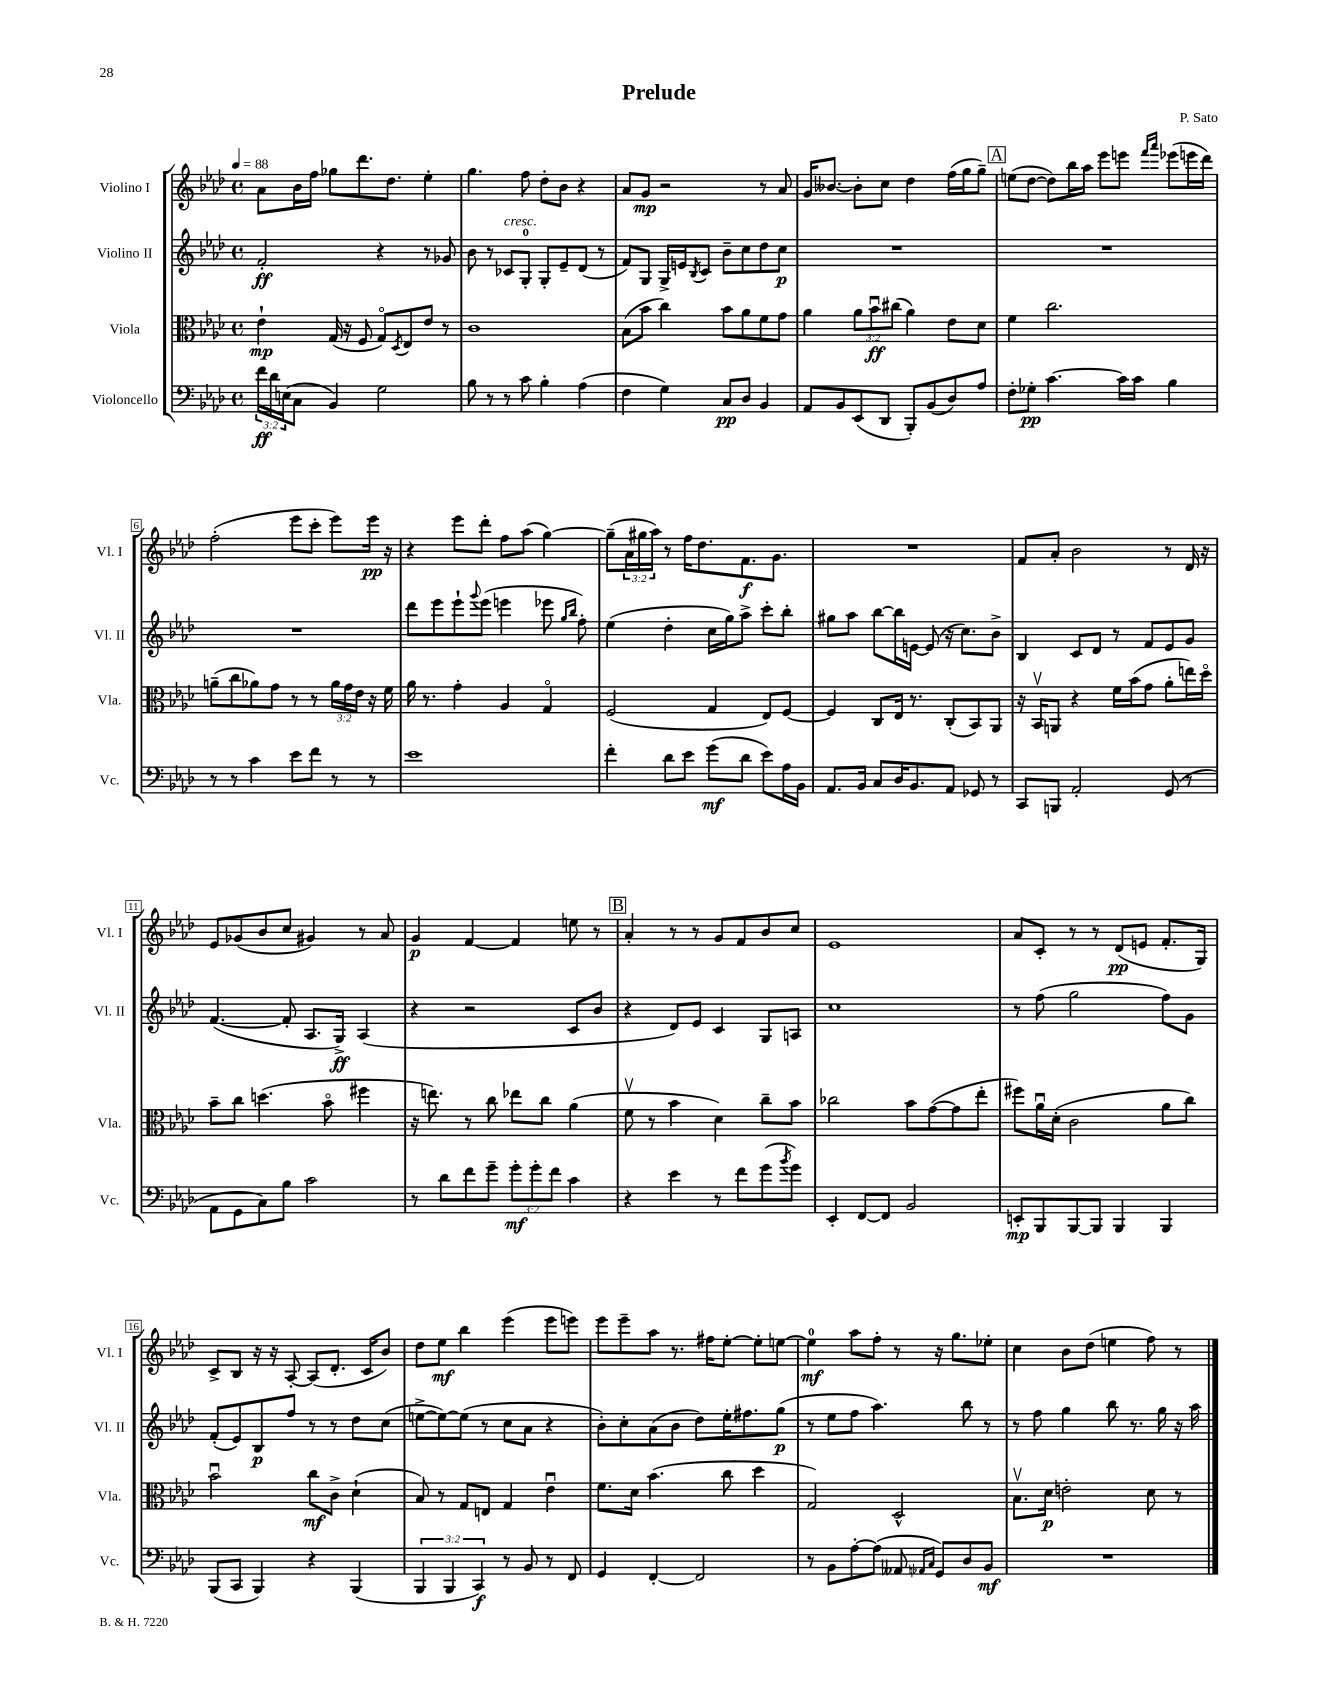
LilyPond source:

\header { title = "Prelude" composer = "P. Sato" }
<<
\new StaffGroup <<
\new Staff = "s0" \with { instrumentName = "Violino I" shortInstrumentName = "Vl. I" } {
    \clef treble \key aes \major \defaultTimeSignature \time 4/4 \override Staff.TupletNumber.text = #tuplet-number::calc-fraction-text \tempo 4 = 88
    aes'8 bes'16 f''16 ges''8 des'''8. des''8. ees''4-. |
    g''4. f''8 des''8-. bes'8 r4 |
    aes'8 g'8\mp r2 r8 aes'8 |
    g'16 beses'8.~ beses'8-. c''8 des''4 f''16( g''16 g''8--) |
    \mark \markup { \box "A" } e''8( des''8~ des''8) bes''16 aes''16 ees'''8 e'''8 \grace { f'''16 aes'''16 } ees'''8( e'''16 des'''16) |
    f''2-.( ees'''8 c'''8-. ees'''8) ees'''16\pp r16 |
    r4 ees'''8 des'''8-. f''8 aes''8( g''4~) |
    g''8--( \tuplet 3/2 { aes'16 gis''16 aes''16) } r8 f''16 des''8. f'8.\f g'8. |
    R1 |
    f'8 aes'8-. bes'2 r8 des'16 r16 |
    ees'8 ges'8( bes'8 c''8 gis'4) r8 aes'8 |
    g'4\p f'4~ f'4 e''8 r8 |
    \mark \markup { \box "B" } aes'4-. r8 r8 g'8 f'8 bes'8 c''8 |
    ees'1 |
    aes'8 c'8-. r8 r8 des'8\pp( e'8 f'8.-. g16) |
    c'8-> bes8 r16 r16 aes8~-. aes8( des'8.-. c'16 bes'8) |
    des''8 ees''8\mf bes''4 ees'''4( ees'''8 e'''8) |
    ees'''8 ees'''8-- aes''8 r8. fis''16 ees''8~-. ees''8-. e''8~ |
    e''4-0\mf aes''8 f''8-. r8 r16 g''8. ees''8-. |
    c''4 bes'8 des''8( e''4 f''8) r8 \bar "|." |
}
\new Staff = "s1" \with { instrumentName = "Violino II" shortInstrumentName = "Vl. II" } {
    \clef treble \key aes \major \defaultTimeSignature \time 4/4
    f'2-.\ff r4 r8 ges'8 |
    bes'8 r8 ces'8^\markup { \italic "cresc." } g8-0-. g8-. ees'8-- des'8( r8 |
    f'8) g8 g16-> e'16 \acciaccatura { bes8 } c'8 bes'8-- c''8 des''8 c''8\p |
    R1 |
    \mark \markup { \box "A" } R1 |
    R1 |
    des'''8 ees'''8 ees'''8-! \appoggiatura { g'''8 } ees'''8( e'''4 ees'''8 \grace { g''16 bes''16 } f''8-.) |
    ees''4( des''4-. c''16 g''16) aes''8-> c'''8-. bes''8-. |
    gis''8 aes''8 bes''8~ bes''16 e'16~ e'8( r16 c''8.) bes'8-> |
    bes4 c'8 des'8 r8 f'8 ees'8 g'8 |
    f'4.~( f'8-. aes8. g16->\ff) aes4( |
    r4 r2 c'8 bes'8 |
    \mark \markup { \box "B" } r4 des'8) ees'8 c'4 g8 a8 |
    c''1 |
    r8 f''8( g''2 f''8) g'8 |
    f'8-.( ees'8) bes8\p f''8 r8 r8 des''8 c''8( |
    e''8~-> e''8~) e''8( r8 c''8 aes'8 r4 |
    bes'8-.) c''8-. aes'8( bes'8 des''8) ees''16-. fis''8. g''8\p( |
    r8 ees''8 f''8 aes''4.) bes''8 r8 |
    r8 f''8 g''4 bes''8 r8. g''16 r16 aes''16 \bar "|." |
}
\new Staff = "s2" \with { instrumentName = "Viola" shortInstrumentName = "Vla." } {
    \clef alto \key aes \major \defaultTimeSignature \time 4/4 \override Staff.TupletNumber.text = #tuplet-number::calc-fraction-text
    ees'4-!\mp g16( r16 f8 g8\flageolet) \acciaccatura { des8 } ees8 ees'8 r8 |
    c'1 |
    bes8( bes'8 c''4) bes'8 aes'8 f'8 g'8 |
    aes'4 \tuplet 3/2 { aes'8 bes'8\downbow\ff cis''8( } aes'4) ees'8 des'8 |
    \mark \markup { \box "A" } f'4 c''2. |
    a'8--( c''8 aes'8) g'8 r8 r8 \tuplet 3/2 { aes'16 g'16 ees'16 } r16 f'16 |
    aes'16 r8. g'4-. aes4 g4\flageolet |
    f2( g4 ees8) f8~ |
    f4 c8 ees16 r8. c8-.( bes,8) aes,8 |
    r16 bes,16\upbow a,8 r4 f'16 bes'16( g'8 aes'8-. e''16) des''16\flageolet |
    bes'8-- c''8 d''4.( bes'8\flageolet fis''4 |
    r16 e''8.) r8 c''8 ees''8 c''8 aes'4( |
    \mark \markup { \box "B" } f'8\upbow r8 bes'4 des'4) c''8-- bes'8 |
    ces''2 bes'8 g'8~( g'8 ees''8-. |
    fis''8) aes'16\downbow des'16-.( c'2 aes'8 c''8) |
    bes'2\downbow c''8\mf c'8-> des'4-!( |
    bes8) r8 g8 e8 g4 ees'4\downbow |
    f'8. des'16 bes'4.( c''8 des''4 |
    g2) des2-^ |
    bes8.\upbow des'16\p e'2-. des'8 r8 \bar "|." |
}
\new Staff = "s3" \with { instrumentName = "Violoncello" shortInstrumentName = "Vc." } {
    \clef bass \key aes \major \defaultTimeSignature \time 4/4 \override Staff.TupletNumber.text = #tuplet-number::calc-fraction-text
    \tuplet 3/2 { f'16\ff des'16 e16( } c8 bes,4) g2 |
    bes8 r8 r8 c'8 bes4-. aes4( |
    f4 g4) c8\pp des8 bes,4 |
    aes,8 bes,8 ees,8( des,8 bes,,8-.) bes,8( des8) aes8 |
    \mark \markup { \box "A" } f8-. ges8-.\pp c'4.~ c'16 c'16 bes4 |
    r8 r8 c'4 ees'8 f'8 r8 r8 |
    ees'1 |
    f'4-. des'8 ees'8 g'8\mf( des'8 ees'8) aes16 bes,16 |
    aes,8. bes,16 c8 des16 bes,8. aes,8 ges,8 r8 |
    c,8 b,,8 aes,2-. g,8( r8 |
    aes,8 g,8 c8) bes8 c'2 |
    r8 des'8 f'8 g'8-- \tuplet 3/2 { g'8-.\mf g'8-. f'8 } c'4 |
    \mark \markup { \box "B" } r4 ees'4 r8 f'8 g'8( \acciaccatura { bes'8 } g'8) |
    ees,4-. f,8~ f,8 bes,2 |
    e,8-.\mp bes,,8 bes,,8~ bes,,8 bes,,4 bes,,4 |
    bes,,8( c,8 bes,,4) r4 bes,,4( |
    \tuplet 3/2 { bes,,4 bes,,4 c,4\f) } r8 bes,8 r8 f,8 |
    g,4 f,4~-. f,2 |
    r8 bes,8 aes8~-. aes8( aeses,8 \grace { aes,16 c16 } g,8) des8 bes,8\mf |
    R1 \bar "|." |
}
>>
>>
\layout { \context { \Score \override BarNumber.stencil = #(make-stencil-boxer 0.1 0.3 ly:text-interface::print) } }
